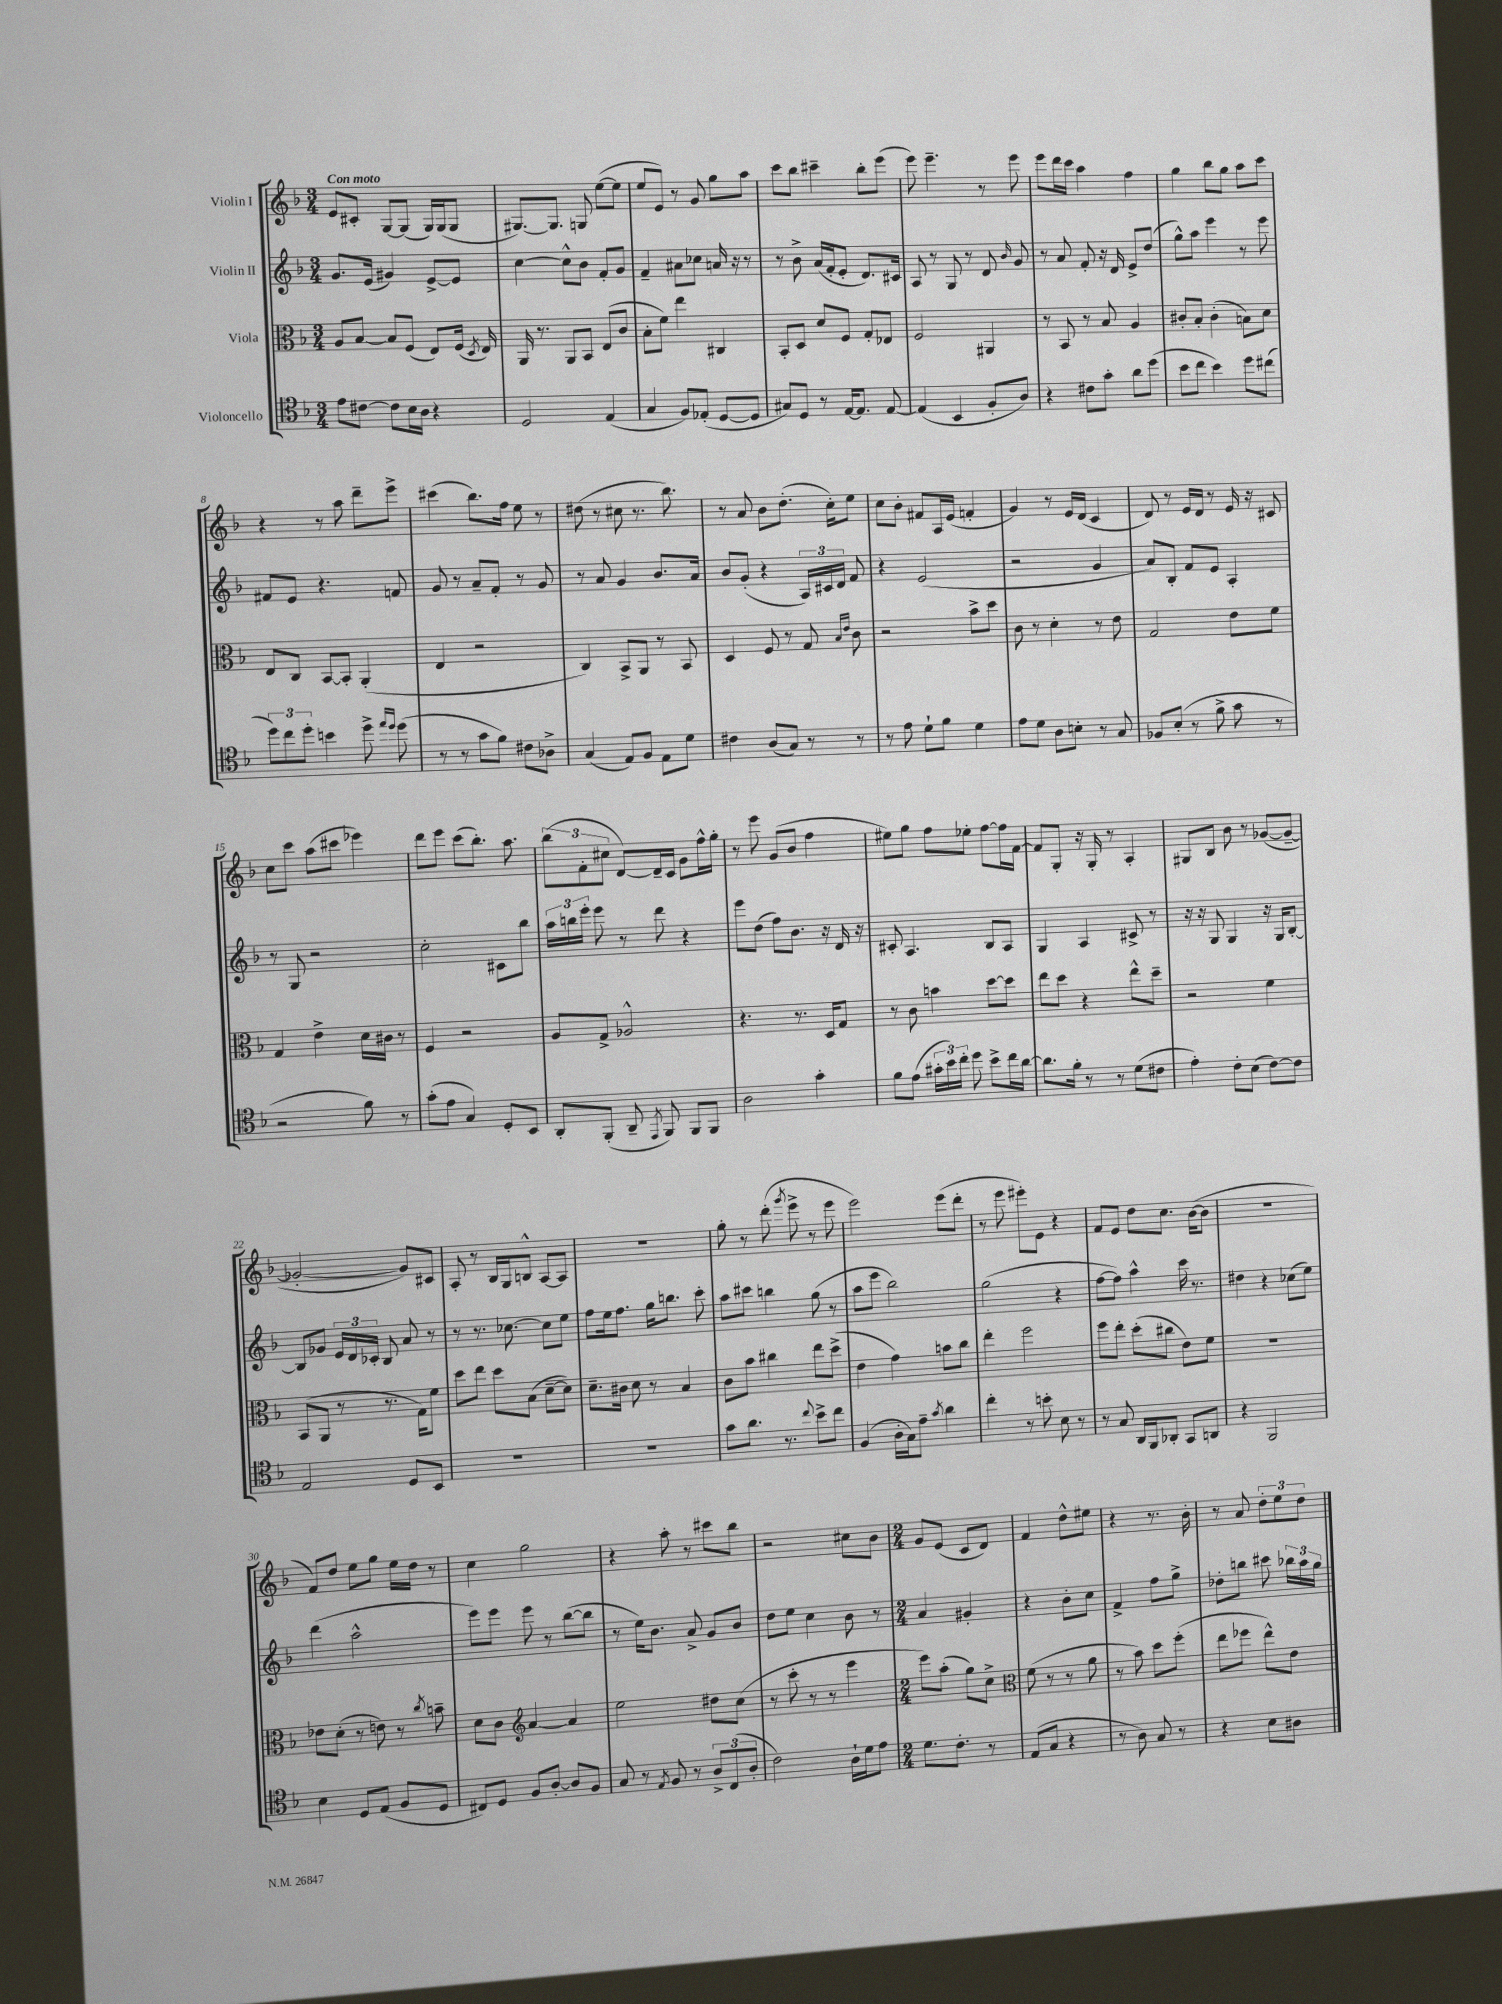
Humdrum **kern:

**kern	**kern	**kern	**kern
*staff4	*staff3	*staff2	*staff1
*clefC4	*clefC3	*clefG2	*clefG2
*k[b-]	*k[b-]	*k[b-]	*k[b-]
*M3/4	*M3/4	*M3/4	*M3/4
8e\L	8A/L	8.g/L	8e/L
[8c#\J	[8B-/J	.	8c#'/J
.	.	(16e/Jk	.
8c#\]L	8B-/]L	4g#/)	[8G/L
16B-\L	(8F/J	.	(8G/]J
16A\JJ	.	.	.
4r	8E/L)	[8e^/L	16G/LL)
.	.	.	(16G/J
.	(16F/Jk	8e/]J	8G/J
.	8qD/	.	.
.	16E/)	.	.
=	=	=	=
2D/	16AA/	[4cc\	[8.G#/L)
.	8.r	.	.
.	.	.	8.G#/]J
.	8AA/L	8cc^^\]L	.
.	8BB-/J	8b-\J	8G/
(4E/	(8E/L	8f'/L	([8ee\L
.	8c/J	8g/J	8ee\]J
=	=	=	=
4G/	8B-'\L	4f~/	8ee/L
.	8f\J)	.	8e/J)
8F/L)	4ee\	8a#\L	8r
(8E-'/J	.	8cc-\J	8g/
[8D/L	4C#/	16a/	8gg\L
.	.	16r	.
8D/]J	.	8r	8aa\J
=	=	=	=
8G#/L)	8BB-'/L	8r	8ccc\L
8D/J	8D/J	8b-^\	8bb-\J
8r	8d/L	(16a/LL	4ccc#~\
.	.	16f'/J	.
[16E/LK	8F/J	8e'/J	.
8.E/]J	.	.	.
.	8G'/L	8.d/L)	8bb-'\L
[8E/	8E-/J	.	(8eee\J
.	.	16c#/Jk	.
=	=	=	=
(4E/]	2F/	8A/	8eee\)
.	.	8r	4.eee~\
4BB-/	.	8G/	.
.	.	8r	.
8F'/L	4AA#/	8d/	8r
.	.	16qqb-/	.
8A/J)	.	8g/	8eee\
=	=	=	=
4r	8r	8r	8eee\L
.	8BB-/	8a/	16ddd\L
.	.	.	16ccc\JJ
8c#\L	8r	8f'/	4aa\
8g'\J	8B-/	16r	.
.	.	16d/	.
8a\L	4A/	8e^/L	4ff\
(8dd\J	.	(8dd/J	.
=	=	=	=
8b-\L	8c#'/L	8gg^^\L)	4gg\
8cc\J	8B-'/J	8aa\J	.
4b-\)	(4c#'\	4eee\	8bb-\L
.	.	.	8gg\J
8dd\L	8B\L)	8r	8aa\L
(8cc#\J	8d\J	8eee\	8ccc\J
=	=	=	=
12dd\L)	8E/L	8f#/L	4r
12cc\	.	.	.
.	8C/J	8e/J	.
12dd'\J	.	.	.
4b\	[8BB-/L	4.r	8r
.	8BB-'/]J	.	8aa\
8dd^\	(4AA'/	.	8ddd~\L
16qqee/LL	.	.	.
16qqdd/JJ	.	.	.
(8dd\	.	8f/	8eee^\J
=	=	=	=
8r	4E/	8g/	(4ccc#\
8r	.	8r	.
8g\L	2r	8a~/L	8.bb-\L)
8f\J)	.	8f'/J	.
.	.	.	16ff\Jk
8c#\L	.	8r	8ee\
8A-^\J	.	8g/	8r
=	=	=	=
(4G/	4C/)	8r	(8dd#\
.	.	8a/	8r
8E/L)	8BB-^/L	4g/	8cc#\
8F/J	8AA/J	.	8.r
8E\L	8r	8.b-/L	.
.	.	.	8.bb-\)
8d\J	8BB-/	.	.
.	.	16a/Jk	.
=	=	=	=
4c#\	4D/	8b-/L	8r
.	.	(8g'/J	8a/
(8A/L	8F/	4r	8b-\L
8G/J)	8r	.	(8.dd'\J
8r	8G/	24A/LL)	.
.	.	24c#/	.
.	.	.	16cc'\LK)
.	.	24d/JJ	.
.	16qqB-/LL	.	.
.	16qqe/JJ	.	.
8r	8c\	8f/	8ee\J
=	=	=	=
8r	2r	4r	8cc\L
8e\	.	.	8b-'\J
8d`\L	.	(2e/	8f#/L
8f\J	.	.	16A/L
.	.	.	(16e/JJ
4d\	8b-^\L	.	4f'/
.	8dd\J	.	.
=	=	=	=
8e\L	8c\	2r	4g/)
8d\J	8r	.	.
8A\L	4d'\	.	8r
8B'\J	.	.	16e/LL
.	.	.	(16d/JJ
8r	8r	4g/	4c/
8G/	8e\	.	.
=	=	=	=
8F-/L	2G/	8a/L)	8d/)
(8B-'/J	.	8B-'/J	8r
8r	.	8f/L	16e/LL
.	.	.	16d/JJ
8f^\	.	8e/J	8r
8g\	8e\L	4A'/	16e/
.	.	.	16r
8r	8f\J	.	8c#/
=	=	=	=
2r	4G/	8r	8cc\L
.	.	8G/	8ccc\J
.	4e^\	2r	(8aa\L
.	.	.	8ccc#\J
8f\)	16d\LL	.	4eee-\)
.	16c#\JJ	.	.
8r	8r	.	.
=	=	=	=
(8g'\L	4F/	2cc'\	8ddd\L
8e\J	.	.	8eee\J
4G/)	2r	.	(8ccc\L
.	.	.	8.bb-'\J)
8D'/L	.	8c#\L	.
.	.	.	8.aa\
8BB-/J	.	8bb-\J	.
=	=	=	=
8AA'/L	8A/L	24aa\LL	(12bb-\L
.	.	24bb\	.
.	.	24eee'\JJ	12f'\
(8FF'/J	8G^/J	8eee\	.
.	.	.	12cc#\J
8AA~/	2A-^^/	8r	[8d/L)
8qEE/	.	.	.
8FF/)	.	8ddd\	16d~/]L
.	.	.	16c/JJ
8FF/L	.	4r	8g\L
8FF/J	.	.	16ff^^\L
.	.	.	16gg'\JJ
=	=	=	=
2A\	4.r	8eee\L	8r
.	.	(8dd\J	8eee\
.	.	8ff\L)	(8g/L
.	8.r	8.b-\J	8b-/J
4g'\	.	.	4ff\
.	16D/LK	16r	.
.	8G/J	16d/	.
.	.	16r	.
=	=	=	=
8f\L	8r	8c#'/	8ee#\L)
(8e\J	8c\	4.A/	8gg\J
24g#'\LL	4b\	.	8ff\L
24b-\)	.	.	.
24cc'\JJ	.	.	.
8dd\	.	.	8ee-'\J
8b-^\L	[8dd\L	8B-/L	[8ff\L
16cc\L	8dd\]J	8A/J	16ff\]L
[16a\JJ	.	.	[16f\JJ
=	=	=	=
8.a\]L	8ee\L	4G/	8f/]L
.	8dd\J	.	8G'/J
16f'\Jk	.	.	.
8r	4r	4A/	16r
.	.	.	16G'/
8r	.	.	8r
(8d\L	8ee^^\L	8c#^/	4A'/
8c#\J	8dd~\J	8r	.
=	=	=	=
4e'\)	2r	16r	8G#/L
.	.	16r	.
.	.	8G/	8B-/J
8c'\L	.	4G/	8b-\
(8B-\J	.	.	8r
[8c\L)	4f\	16r	([8g-/L
.	.	16G/LK	.
8c\]J	.	[8B-'/J	8g-~/_J
=	=	=	=
2E/	(8BB-/L	8B-/]L	2g-'/_
.	8AA/J	8g-/J	.
.	8r	24e/LL	.
.	.	24d/	.
.	.	24c-'/JJ	.
.	8.r	8B-/	.
8D/L	.	8a/	8g-/]L)
.	16G\LK)	.	.
8BB-/J	8f\J	8r	8c#/J
=	=	=	=
2.r	8dd\L	8r	8A'/
.	8ee\J	8.r	8r
.	8dd\L	.	16B-/LL
.	.	[8.cc-\	16G/J
.	(8B-\J	.	8B^^/J
.	[8d~\L	8cc-\]L	[8A/L
.	8d\]J)	8ee\J	8A/]J
=	=	=	=
2.r	8.d~\L	8ff\L	2.r
.	.	16ee\k	.
.	16c#\Jk	8.ff\J	.
.	8d\	.	.
.	8r	16gg\LK	.
.	.	8.bb\J	.
.	4B-/	.	.
.	.	8ccc'\	.
=	=	=	=
8g\L	8c\L	8aa\L	8gg'\
8.a\J	8b-\J	8ccc#\J	8r
.	4cc#\	4bb\	(8ddd'\
8.r	.	.	.
.	.	.	8qggg/
.	.	.	8eee^\
8qqcc/	.	.	.
8b-^\L	8ee\L	(8gg\	8r
8cc\J	(8dd^\J	8r	8eee\
=	=	=	=
(4F/	4e\	8aa\L	2eee\)
.	.	8eee\J	.
16A'\LL	4g\)	2bb-\)	.
16G\J)	.	.	.
8e~\J	.	.	.
8qg/	.	.	.
4a\	8b\L	.	(8eee\L
.	8cc\J	.	8ddd'\J
=	=	=	=
4cc'\	4ee'\	(2gg\	8r
.	.	.	8eee\
8r	2ff\	.	8eee#'\L)
8b'\	.	.	8e\J
8B-\	.	4r	4r
8r	.	.	.
=	=	=	=
8r	8ff\L	[8ff\L	8f/L
8G/	8ee'\J	8ff\]J)	8e/J
16AA/LL	(8dd'\L	4aa^^\	8dd\L
16FF/J	.	.	.
8AA-'/J	8cc#\J	.	8.cc\J
8GG/L	8e\L)	16ccc\	.
.	.	8.r	([16b-\LK
8AA/J	8f\J	.	8b-\]J
=	=	=	=
4r	2.r	4dd#\	2.r
2FF/	.	4r	.
.	.	(8cc-\L	.
.	.	8ee\J)	.
=	=	=	=
4B-\	8e-\L	(4ddd\	8f/L)
.	(8d'\J	.	8dd/J
8D/L	8r	2aa^^\	8ee\L
(8E/J	8e\)	.	8gg\J
8F/L	8r	.	16ee\LL
.	.	.	16dd\JJ
.	8qcc/	.	.
8D/J	8b~\	.	8r
=	=	=	=
8C#/L)	8d\L	8eee\L)	4cc\
8D/J	8c\J	8eee\J	.
*	*clefG2	*	*
8F/L	[4a/	8eee\	2gg\
[8A'/J	.	8r	.
8A/]L	4a/]	([8bb-\L	.
8F/J	.	8bb-\]J	.
=	=	=	=
8G/	2ee\	8r	4r
8r	.	16ee\LK)	.
.	.	8.b-\J	.
8qE/	.	.	.
8F/	.	.	8aa'\
8r	.	8a^/	8r
12A^/L	8dd#\L	8g/L	8ccc#\L
(12C/	.	.	.
.	(8cc\J	8b-/J	8bb-\J
12A'/J	.	.	.
=	=	=	=
2c\)	8r	8dd\L	2r
.	8ccc'\	8ee\J	.
.	8r	4cc\	.
.	8r	.	.
16A`\LL	4eee\	8b-\	8cc#\L
16d\J	.	.	.
8e\J	.	8r	8b-\J
=	=	=	=
*M2/4	*M2/4	*M2/4	*M2/4
8.d\L	8eee\L)	4a/	8g/L
.	(8aa'\J	.	(8e/J
8.c'\J	.	.	.
.	8gg\L)	4g#'/	8c/L
8r	8cc^\J	.	8d/J)
=	=	=	=
*	*clefC3	*	*
(8E/L	(8f\	4r	4f/
8G/J	8r	.	.
4r	8r	8b-'\L	8dd^^\L
.	8a\	8cc\J	8ee#\J
=	=	=	=
8r	8r	4f^/	4r
8A\)	8b-\)	.	.
8G/	8dd\L	8ff\L	8.r
8r	(8ff'\J	8gg^\J	.
.	.	.	16b-'\
=	=	=	=
4r	8ee\L	8dd-'\L	8r
.	8ff-\J	8bb\J	8a/
8B-\L	8ee^^\L)	8ccc#\	12dd'\L
.	.	.	12ee\
8A#\J	8e\J	24bb-\LL	.
.	.	24aa\	12dd\J
.	.	24gg\JJ	.
==	==	==	==
*-	*-	*-	*-
